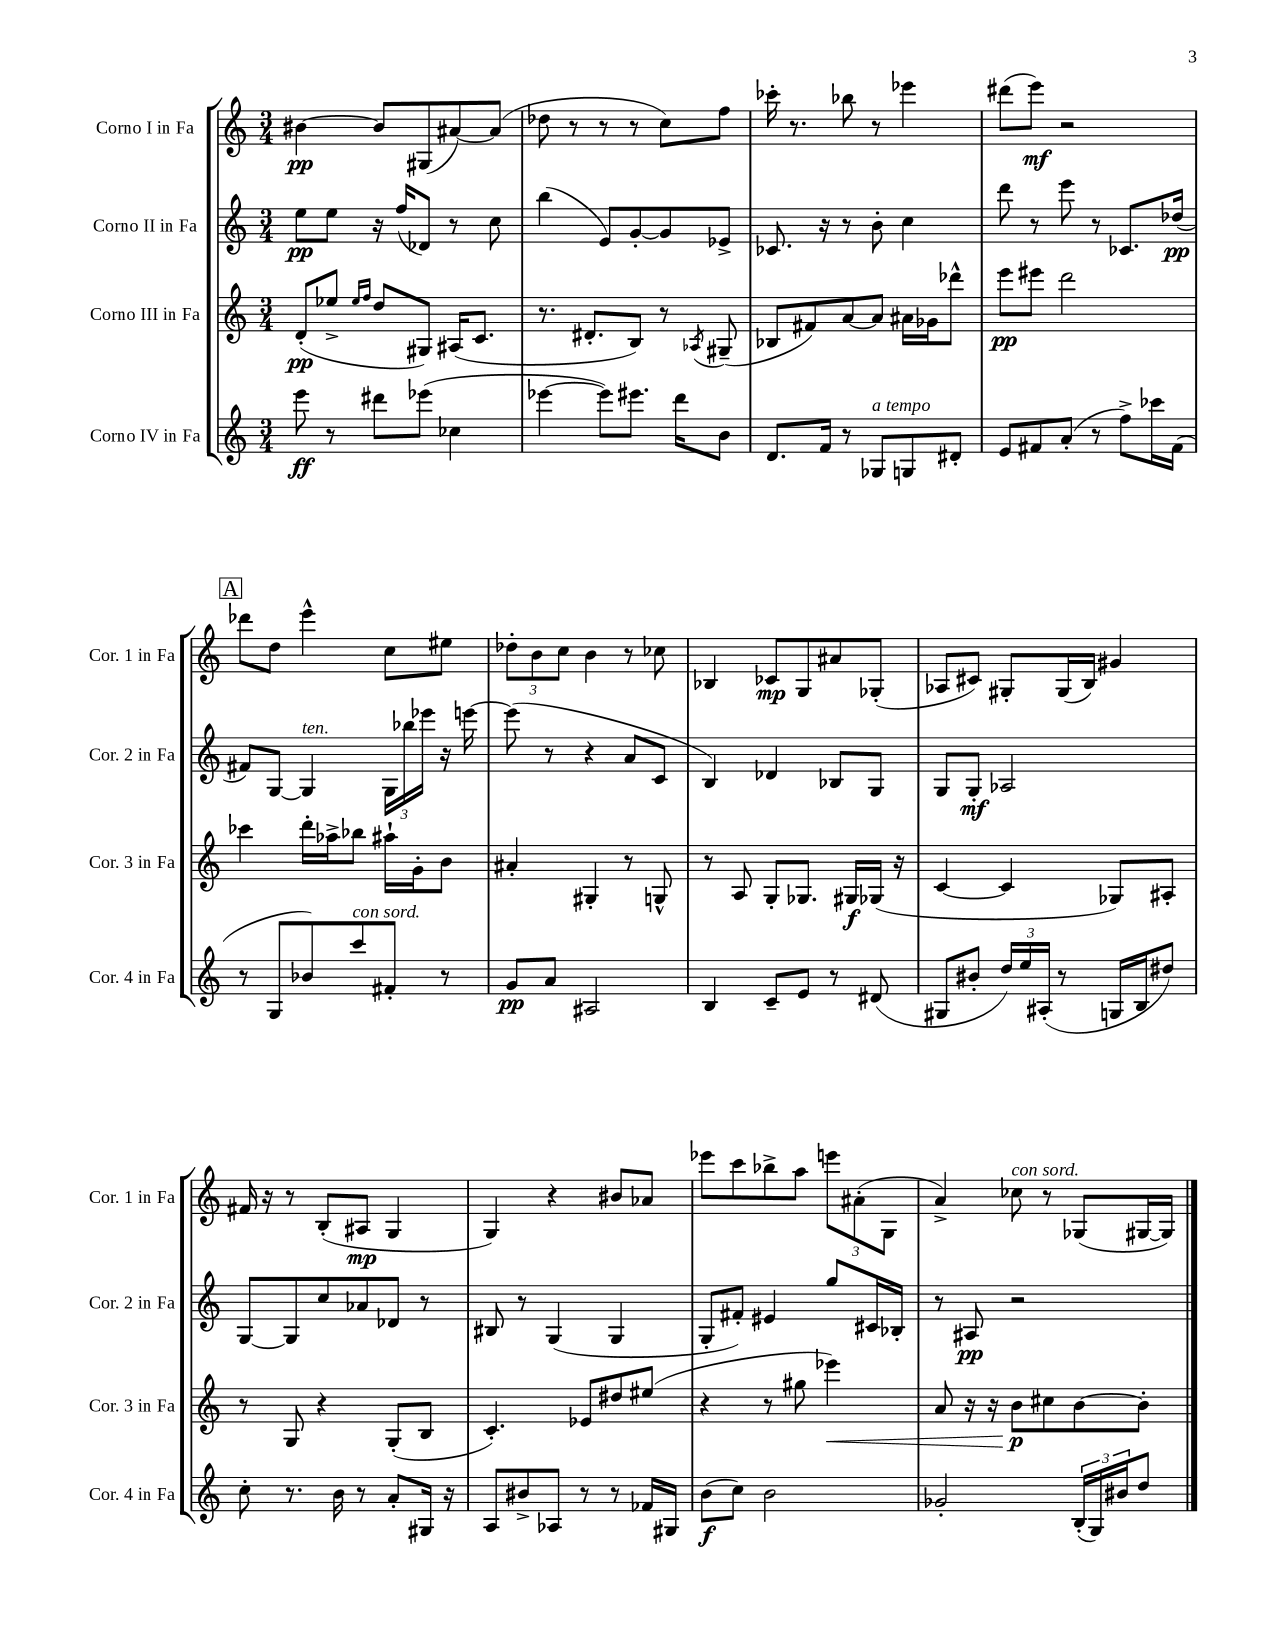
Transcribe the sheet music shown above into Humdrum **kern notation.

**kern	**dynam	**kern	**dynam	**kern	**dynam	**kern	**dynam
*part4	*part4	*part3	*part3	*part2	*part2	*part1	*part1
*staff4	*staff4	*staff3	*staff3	*staff2	*staff2	*staff1	*staff1
*I"Corno IV in Fa	*	*I"Corno III in Fa	*	*I"Corno II in Fa	*	*I"Corno I in Fa	*
*I'Cor. 4 in Fa	*	*I'Cor. 3 in Fa	*	*I'Cor. 2 in Fa	*	*I'Cor. 1 in Fa	*
*clefG2	*	*clefG2	*	*clefG2	*	*clefG2	*
*k[]	*	*k[]	*	*k[]	*	*k[]	*
*M3/4	*	*M3/4	*	*M3/4	*	*M3/4	*
=1	=1	=1	=1	=1	=1	=1	=1
8eee\	ff	(8d'/L	pp	8ee\L	pp	[4b#X\	pp
8r	.	8ee-X^/J	.	8ee\J	.	.	.
.	.	16qqee-/LL	.	.	.	.	.
.	.	16qqff/JJ	.	.	.	.	.
8ddd#X\L	.	8dd/L	.	16r	.	8b#/L]	.
.	.	.	.	(16ff/KL	.	.	.
(8eee-X\J	.	8G#X/J)	.	8d-X/J)	.	(8G#X/	.
4cc-X\	.	(16A#X/KL	.	8r	.	[8a#X/)	.
.	.	8.c/J	.	.	.	.	.
.	.	.	.	8cc\	.	(8a#/J]	.
=2	=2	=2	=2	=2	=2	=2	=2
[4eee-X\	.	8.r	.	(4bb\	.	8dd-X\	.
.	.	.	.	.	.	8r	.
.	.	8.d#X'/L	.	.	.	.	.
8eee-\L])	.	.	.	8e/L)	.	8r	.
8.eee#X\J	.	8B/J)	.	[8g'/	.	8r	.
.	.	8r	.	8g/]	.	8cc\L)	.
16ddd\KL	.	.	.	.	.	.	.
.	.	8qA-X/	.	.	.	.	.
8b\J	.	(8G#X~/	.	8e-X^/J	.	8ff\J	.
=3	=3	=3	=3	=3	=3	=3	=3
8.d/L	.	8B-X/L	.	8.c-X/	.	16ccc-X'\	.
.	.	.	.	.	.	8.r	.
.	.	8f#X/)	.	.	.	.	.
16f/Jk	.	.	.	16r	.	.	.
8r	.	[8a/	.	8r	.	8bb-X\	.
!LO:TX:a:i:t=a tempo	!	!	!	!	!	!	!
8G-X/L	.	8a/J]	.	8b'\	.	8r	.
8Gn/	.	16a#X\LL	.	4cc\	.	4eee-X\	.
.	.	16g-X\J	.	.	.	.	.
8d#X'/J	.	8ddd-X^^\J	.	.	.	.	.
=4	=4	=4	=4	=4	=4	=4	=4
8e/L	.	8eee\L	pp	8ddd\	.	(8ddd#X\L	.
8f#X/	.	8eee#X\J	.	8r	.	8eee\J)	mf
(8a'/J	.	2ddd\	.	8eee\	.	2r	.
8r	.	.	.	8r	.	.	.
8ff^\L)	.	.	.	8.c-X/L	.	.	.
16ccc-X\L	.	.	.	.	.	.	.
(16f#\JJ	.	.	.	(16dd-X/Jk	pp	.	.
!!LO:LB:g=z
!!LO:REH:place=s1:t=A
=5	=5	=5	=5	=5	=5	=5	=5
8r	.	4ccc-X\	.	8f#X/L)	.	8ddd-X\L	.
8G/L	.	.	.	[8G/J	.	8dd\J	.
!	!	!	!	!LO:TX:a:i:t=ten.	!	!	!
8b-X/)	.	16ddd'\LL	.	4G/]	.	4eee^^\	.
.	.	16aa-X^\J	.	.	.	.	.
!LO:TX:a:i:t=con sord.	!	!	!	!	!	!	!
8ccc/	.	8bb-X\J	.	.	.	.	.
8f#X'/J	.	16aa#X`\LL	.	24G\LL	.	8cc\L	.
.	.	.	.	24bb-X\	.	.	.
.	.	16g'\J	.	.	.	.	.
.	.	.	.	24eee-X\JJ	.	.	.
8r	.	8b\J	.	16r	.	8ee#X\J	.
.	.	.	.	[16eeen\	.	.	.
=6	=6	=6	=6	=6	=6	=6	=6
8g/L	pp	4a#X'/	.	(8eee\]	.	12dd-X'\L	.
.	.	.	.	.	.	12b\	.
8a/J	.	.	.	8r	.	.	.
.	.	.	.	.	.	12cc\J	.
2A#X/	.	4G#X'/	.	4r	.	4b\	.
.	.	8r	.	8a/L	.	8r	.
.	.	8Gn^^/	.	8c/J	.	8cc-X\	.
=7	=7	=7	=7	=7	=7	=7	=7
4B/	.	8r	.	4B/)	.	4B-X/	.
.	.	8A/	.	.	.	.	.
8c~/L	.	8G'/L	.	4d-X/	.	8c-X/L	mp
8e/J	.	8.G-X/J	.	.	.	8G/	.
8r	.	.	.	8B-X/L	.	8a#X/	.
.	.	16G#X/LL	f	.	.	.	.
(8d#X/	.	(16G-X/JJ	.	8G/J	.	(8G-X'/J	.
.	.	16r	.	.	.	.	.
=8	=8	=8	=8	=8	=8	=8	=8
8G#X/L	.	[4c/	.	8G/L	.	8A-X/L	.
8b#X'/J	.	.	.	8G'/J	mf	8c#X/J)	.
24dd/LL)	.	4c/]	.	2A-X/	.	8G#X'/L	.
24ee/	.	.	.	.	.	.	.
(24A#X'/JJ	.	.	.	.	.	.	.
8r	.	.	.	.	.	(16G#/L	.
.	.	.	.	.	.	16B/JJ)	.
16Gn/LL	.	8G-X/L)	.	.	.	4g#X/	.
16B/J	.	.	.	.	.	.	.
8dd#X/J)	.	8A#X'/J	.	.	.	.	.
!!LO:LB:g=z
=9	=9	=9	=9	=9	=9	=9	=9
8cc'\	.	8r	.	[8G/L	.	16f#X/	.
.	.	.	.	.	.	16r	.
8.r	.	8G/	.	8G/]	.	8r	.
.	.	4r	.	8cc/	.	(8B'/L	.
16b\	.	.	.	.	.	.	.
8r	.	.	.	8a-X/	.	8A#X/J	mp
8a'/L	.	(8G'/L	.	8d-X/J	.	4G/	.
16G#X/Jk	.	8B/J	.	8r	.	.	.
16r	.	.	.	.	.	.	.
=10	=10	=10	=10	=10	=10	=10	=10
8A/L	.	4.c'/)	.	8B#X/	.	4G/)	.
8b#X^/	.	.	.	8r	.	.	.
8A-X/J	.	.	.	(4G/	.	4r	.
8r	.	8e-X/L	.	.	.	.	.
8r	.	8dd#X/	.	4G/	.	8b#X/L	.
16f-X/LL	.	(8ee#X/J	.	.	.	8a-X/J	.
16G#X/JJ	.	.	.	.	.	.	.
=11	=11	=11	=11	=11	=11	=11	=11
(8b\L	f	4r	.	8G'/L	.	8eee-X\L	.
8cc\J)	.	.	.	8f#X'/J)	.	8ccc\	.
2b\	.	8r	.	4e#X/	.	8bb-X^\	.
.	.	8gg#X\	.	.	.	8aa\J	.
!	!	!	!LO:HP:b	!	!	!	!
.	.	4eee-X\)	<	8gg/L	.	12eeen\L	.
.	.	.	.	.	.	(12a#X'\	.
.	.	.	.	16c#X/L	.	.	.
.	.	.	.	.	.	12G\J	.
.	.	.	.	16B-X'/JJ	.	.	.
=12	=12	=12	=12	=12	=12	=12	=12
2g-X'/	.	8a/	.	8r	.	4a^/)	.
.	.	16r	.	8A#X/	pp	.	.
.	.	16r	.	.	.	.	.
!	!	!	!	!	!	!LO:TX:a:i:t=con sord.	!
.	.	8b\L	p	2r	.	8cc-X\	.
.	.	8cc#X\	[	.	.	8r	.
(24B'/LL	.	[8b\	.	.	.	(8G-X/L	.
24G/)	.	.	.	.	.	.	.
24b#X/J	.	.	.	.	.	.	.
8dd/J	.	8b'\J]	.	.	.	[16G#X/L	.
.	.	.	.	.	.	16G#/JJ])	.
==	==	==	==	==	==	==	==
*-	*-	*-	*-	*-	*-	*-	*-
